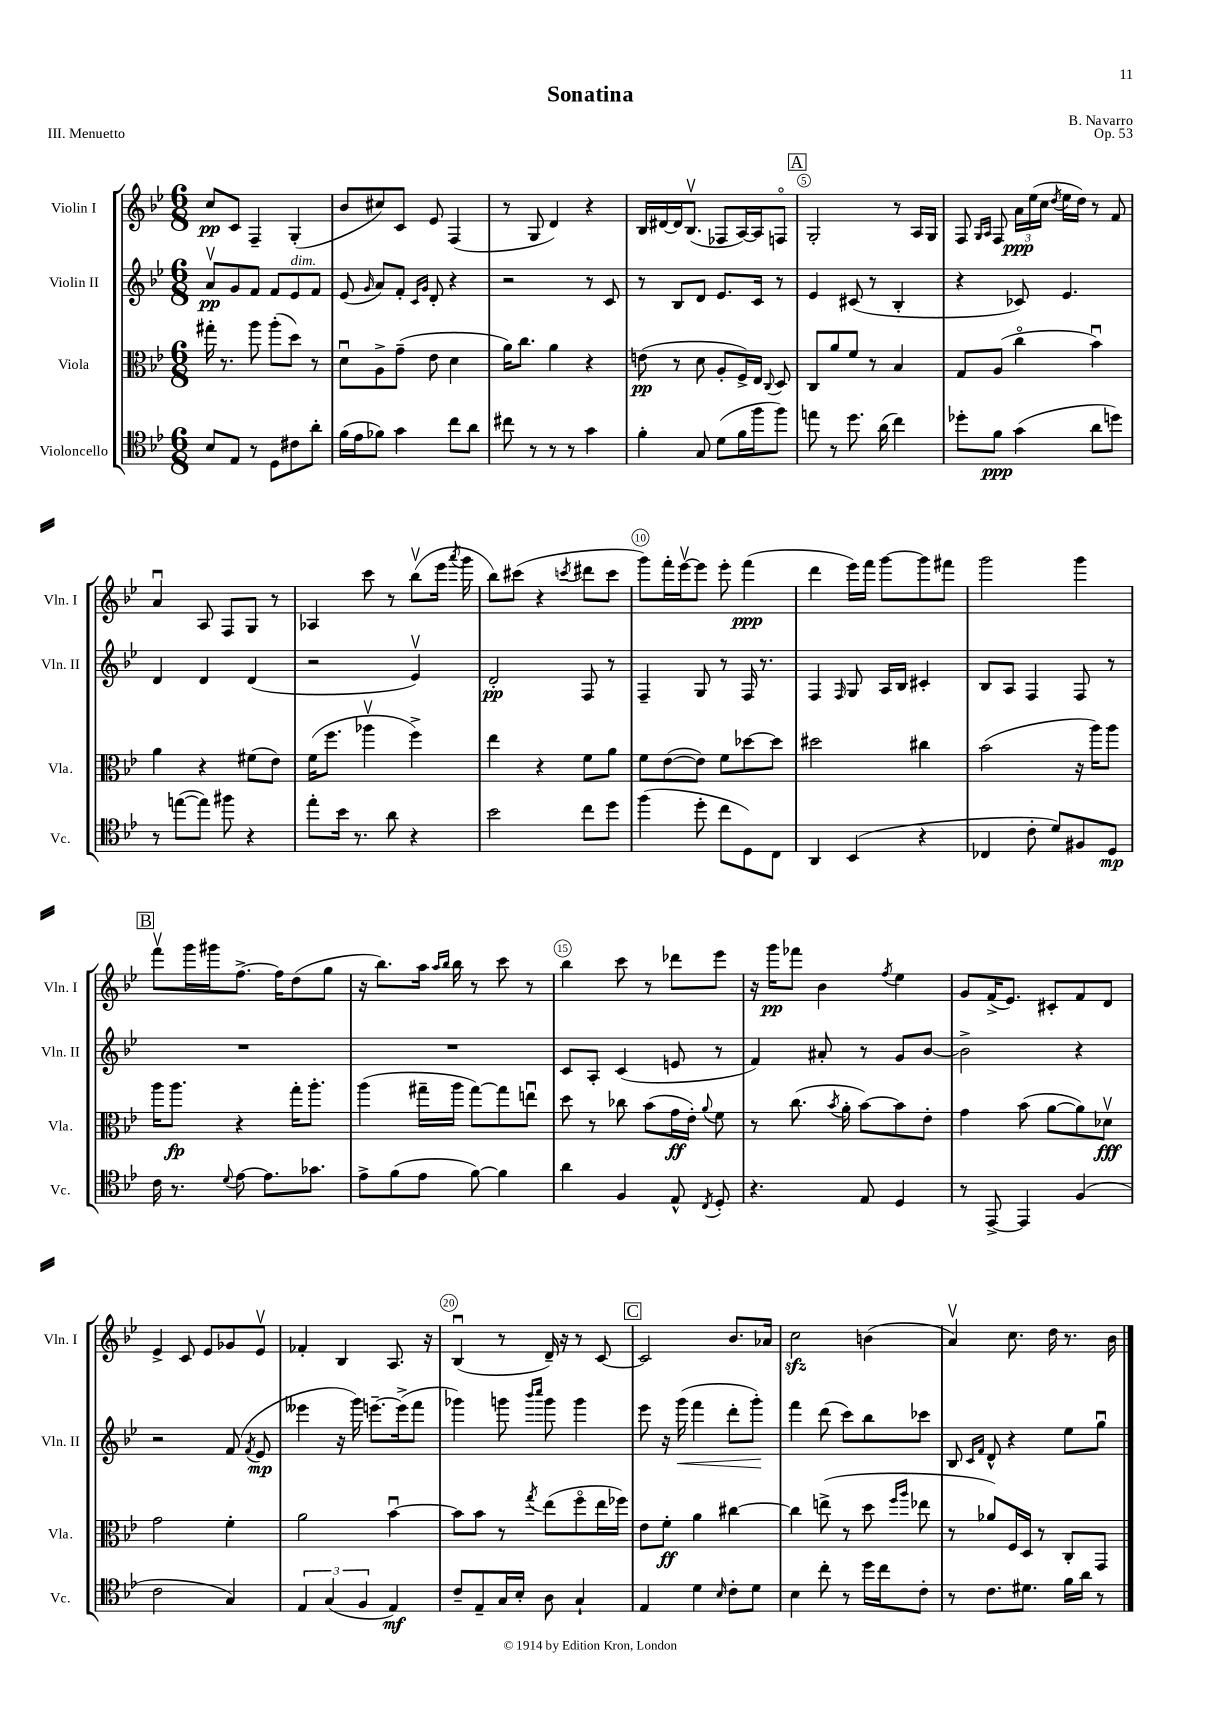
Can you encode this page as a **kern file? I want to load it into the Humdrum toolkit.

**kern	**kern	**kern	**kern
*staff4	*staff3	*staff2	*staff1
*clefC4	*clefC3	*clefG2	*clefG2
*k[b-e-]	*k[b-e-]	*k[b-e-]	*k[b-e-]
*M6/8	*M6/8	*M6/8	*M6/8
8B-/L	16gg#'\	8av/L	8cc/L
.	8.r	.	.
8E-/J	.	8g/	8c/J
8r	8aa\	8f/J	4F~/
8D\L	(8aa'\L	8f/L	.
8c#\	8dd\J)	8e-/	(4G'/
8a'\J	8r	8f/J	.
=	=	=	=
(16f\LL	8du\L	(8e-/	8b-/L
16e-\J	.	.	.
.	.	16qqg/	.
8f-\J)	8A^\	8a/L)	8cc#/)
4g\	(8g~\J	8f'/J	8c/J
.	.	16qqc/LL	.
.	.	16qqg/JJ	.
.	8e-\	8d'/	8e-/
8cc\L	4d\	4r	(4F/
8a\J	.	.	.
=	=	=	=
8cc#\	16a\LK)	2r	8r
.	8.cc\J	.	.
8r	.	.	8G/
8r	4a\	.	4d/)
8r	.	.	.
4g\	4r	8r	4r
.	.	8c/	.
=	=	=	=
4f'\	(8e\	8r	16B-/LL
.	.	.	[16d#/
.	8r	8B-/L	16d#/]J
.	.	.	(8.B-v/J
8G/	8d\	8d/J	.
(8d\L	8A'/L	8.e-/L	8F-/L
16f\L	16F^/L)	.	[16A/L)
16ff\J	16E-/JJ	16c/Jk	16A/]J
.	8qqC/	.	.
8ff\J)	8D/	8r	8Fo/J
=	=	=	=
8ee\	8C/L	4e-/	2G'/
8r	8a/	.	.
8.dd\	8f/J	(8c#/	.
.	8r	8r	.
(16a\	.	.	.
4cc\)	4B-/	4B-'/	8r
.	.	.	16A/LL
.	.	.	16G/JJ
=	=	=	=
8dd-'\L	8G/L	4r	8F/
.	.	.	16qqG/LL
.	.	.	16qqA/JJ
8f\J	(8A/J	.	8F/
(4g\	4cco\	8c-/)	24a\LL
.	.	.	(24ee-\
.	.	.	24cc\JJ
.	.	.	8qdd/
.	.	4.e-/	16ee-\LL
.	.	.	16dd\JJ)
8a\L	4b-u\)	.	8r
8dd\J)	.	.	8f/
=	=	=	=
8r	4a\	4d/	4au/
([8ee\L	.	.	.
8ee\]J)	4r	4d/	8A/
8ff#\	.	.	8F/L
4r	(8f#\L	(4d/	8G/J
.	8e-\J)	.	8r
=	=	=	=
8ee-'\L	(16f\LK	2r	4A-/
.	8.ff\J	.	.
16b-\Jk	.	.	.
8.r	.	.	.
.	4aa-v\	.	8ccc\
8a\	.	.	8r
4r	4ff^\)	4e-v/)	(8bb-v\L
.	.	.	16eee-\Jk
.	.	.	8qaaa/
.	.	.	16ggg\
=	=	=	=
2b-\	4ee-\	2d'/	8bb-\L)
.	.	.	(8ccc#\J
.	4r	.	4r
.	.	.	8qccc/
8cc\L	8f\L	8F/	8ddd#\L
8dd\J	8a\J	8r	8ccc\J
=	=	=	=
(4ff\	8f\L	4F~/	8ggg\L)
.	([8e-\	.	16fff'\L
.	.	.	[16eee-v\J
8dd'\	8e-\]J)	8G/	8eee-\]J
8cc\L	8f\L	8r	8eee-'\
8D\)	[8dd-\	16F/	(4fff\
.	.	8.r	.
8C\J	8dd-\]J	.	.
=	=	=	=
4AA/	2dd#\	4F/	4ddd\
.	.	16qqF/	.
(4BB-/	.	8G/	16eee-\LL)
.	.	.	16fff\JJ
.	.	16A/LL	[8ggg\L
.	.	16B-/JJ	.
4r	4cc#\	4c#'/	8ggg\]
.	.	.	8fff#\J
=	=	=	=
4C-/	(2b-\	8B-/L	2ggg\
.	.	8A/J	.
8c'\	.	4F/	.
8d/L)	.	.	.
8F#/	16r	8F/	4ggg\
.	16aa\LK)	.	.
8D/J	8aa\J	8r	.
=	=	=	=
16c\	16aa\LK	2.r	8fffv\L
8.r	8.aa\J	.	.
.	.	.	16ggg\L
.	.	.	16ggg#\J
8qqd/	.	.	.
[8e-\	4r	.	[8.ff^\J
8.e-\]L	.	.	.
.	.	.	16ff\]LK
.	16gg'\LK	.	(8dd\
8.g-\J	8.aa'\J	.	.
.	.	.	8gg\J
=	=	=	=
8e-^\L	(4aa\	2.r	16r
.	.	.	8.bb-\L)
(8f\	.	.	.
8e-\J	16gg#~\LL	.	16aa\Jk
.	.	.	16qqaa/LL
.	.	.	16qqbb-/JJ
.	16aa\JJ	.	16bb-\
[8f\)	[8gg#\L)	.	8r
4f\]	8gg#\]	.	8ccc\
.	8eeu\J	.	8r
=	=	=	=
4a\	8dd\	8c/L	4bb-\
.	8r	8A'/J	.
4F/	8cc-\	(4c/	8ccc\
.	(8b-\L	.	8r
8E-^^/	16g\L	8e/	8ddd-\L
.	16e-'\JJ)	.	.
8qC/	8qqa/	.	.
8D'/	8f\	8r	8eee-\J
=	=	=	=
4.r	8r	4f/)	16r
.	.	.	16ggg\LK
.	(8.cc\	.	8fff-\J
.	.	8a#'/	4b-\
.	8qb-/	.	.
.	16a'\	.	.
8E-/	[8b-\L)	8r	.
.	.	.	8qff/
4D/	8b-\]	8g/L	4ee-\
.	8e-'\J	[8b-/J	.
=	=	=	=
8r	4g\	2b-^\]	8g/L
[8EE-^/	.	.	(16f^/K
.	.	.	8.e-/J)
4EE-/]	(8b-\	.	.
.	[8a\L	.	8c#'/L
(4F/	8a\])	4r	8f/
.	8d-v\J	.	8d/J
=	=	=	=
2c\	2g\	2r	4e-^/
.	.	.	8c/
.	.	.	8e-/L
4G/)	4f'\	(8f/	8g-/
.	.	8qf/	.
.	.	8e-/	8e-v/J
=	=	=	=
6E-/	2a\	4eee--\	4f-'/
(6G/	.	.	.
.	.	16r	4B-/
.	.	16ggg\)	.
6F/	.	.	.
.	.	[8.eee~\L	.
4E-/)	[4b-u\	.	8.A/
.	.	(16eee^\]k	.
.	.	8fff\J	.
.	.	.	16r
=	=	=	=
8c~/L	8b-\]L	4ggg-\)	(4B-u/
8E-~/	8b-\J	.	.
16G/L	8r	8ggg\	8r
16B-'/JJ	.	.	.
.	.	16qqbbb-/LL	.
.	8qgg/	16qqcccc/JJ	.
8A\	(8ee-\L	8ggg\	16d~/)
.	.	.	16r
4G`/	8ffo\	4ggg\	8r
.	16ee-\L	.	[8c/
.	16ff-\JJ)	.	.
=	=	=	=
4E-/	8e-\L	8eee-\	2c/]
.	8f'\J	16r	.
.	.	(16ggg\	.
4d\	4a\	4fff\	.
16qqB-/	.	.	.
8c'\L	[4cc#\	8ddd'\L	8.b-/L
8d\J	.	8ggg'\J)	.
.	.	.	16a-/Jk
=	=	=	=
4B-\	4cc#\]	4fff\	2cc\
8cc'\	(8ee^\	(8ddd\	.
8r	8r	8ccc\L)	.
16dd\LL	8dd\	8bb-\	(4b\
16cc\J	.	.	.
.	16qqff/LL	.	.
.	16qqaa/JJ	.	.
8c'\J	8ee-\	8ccc-\J	.
=	=	=	=
8r	8r	8B-/	4av/)
.	.	16qqc/LL	.
.	.	16qqf/JJ	.
8.c\L	8a-/L)	8d^^/	.
.	16F/L	4r	8.cc\
8.d#\J	16D/JJ	.	.
.	8r	.	.
.	.	.	16dd\
16f\LL	8C'/L	8ee-\L	8.r
16a\JJ	.	.	.
8r	8GG/J	8ggu\J	.
.	.	.	16b-\
==	==	==	==
*-	*-	*-	*-
